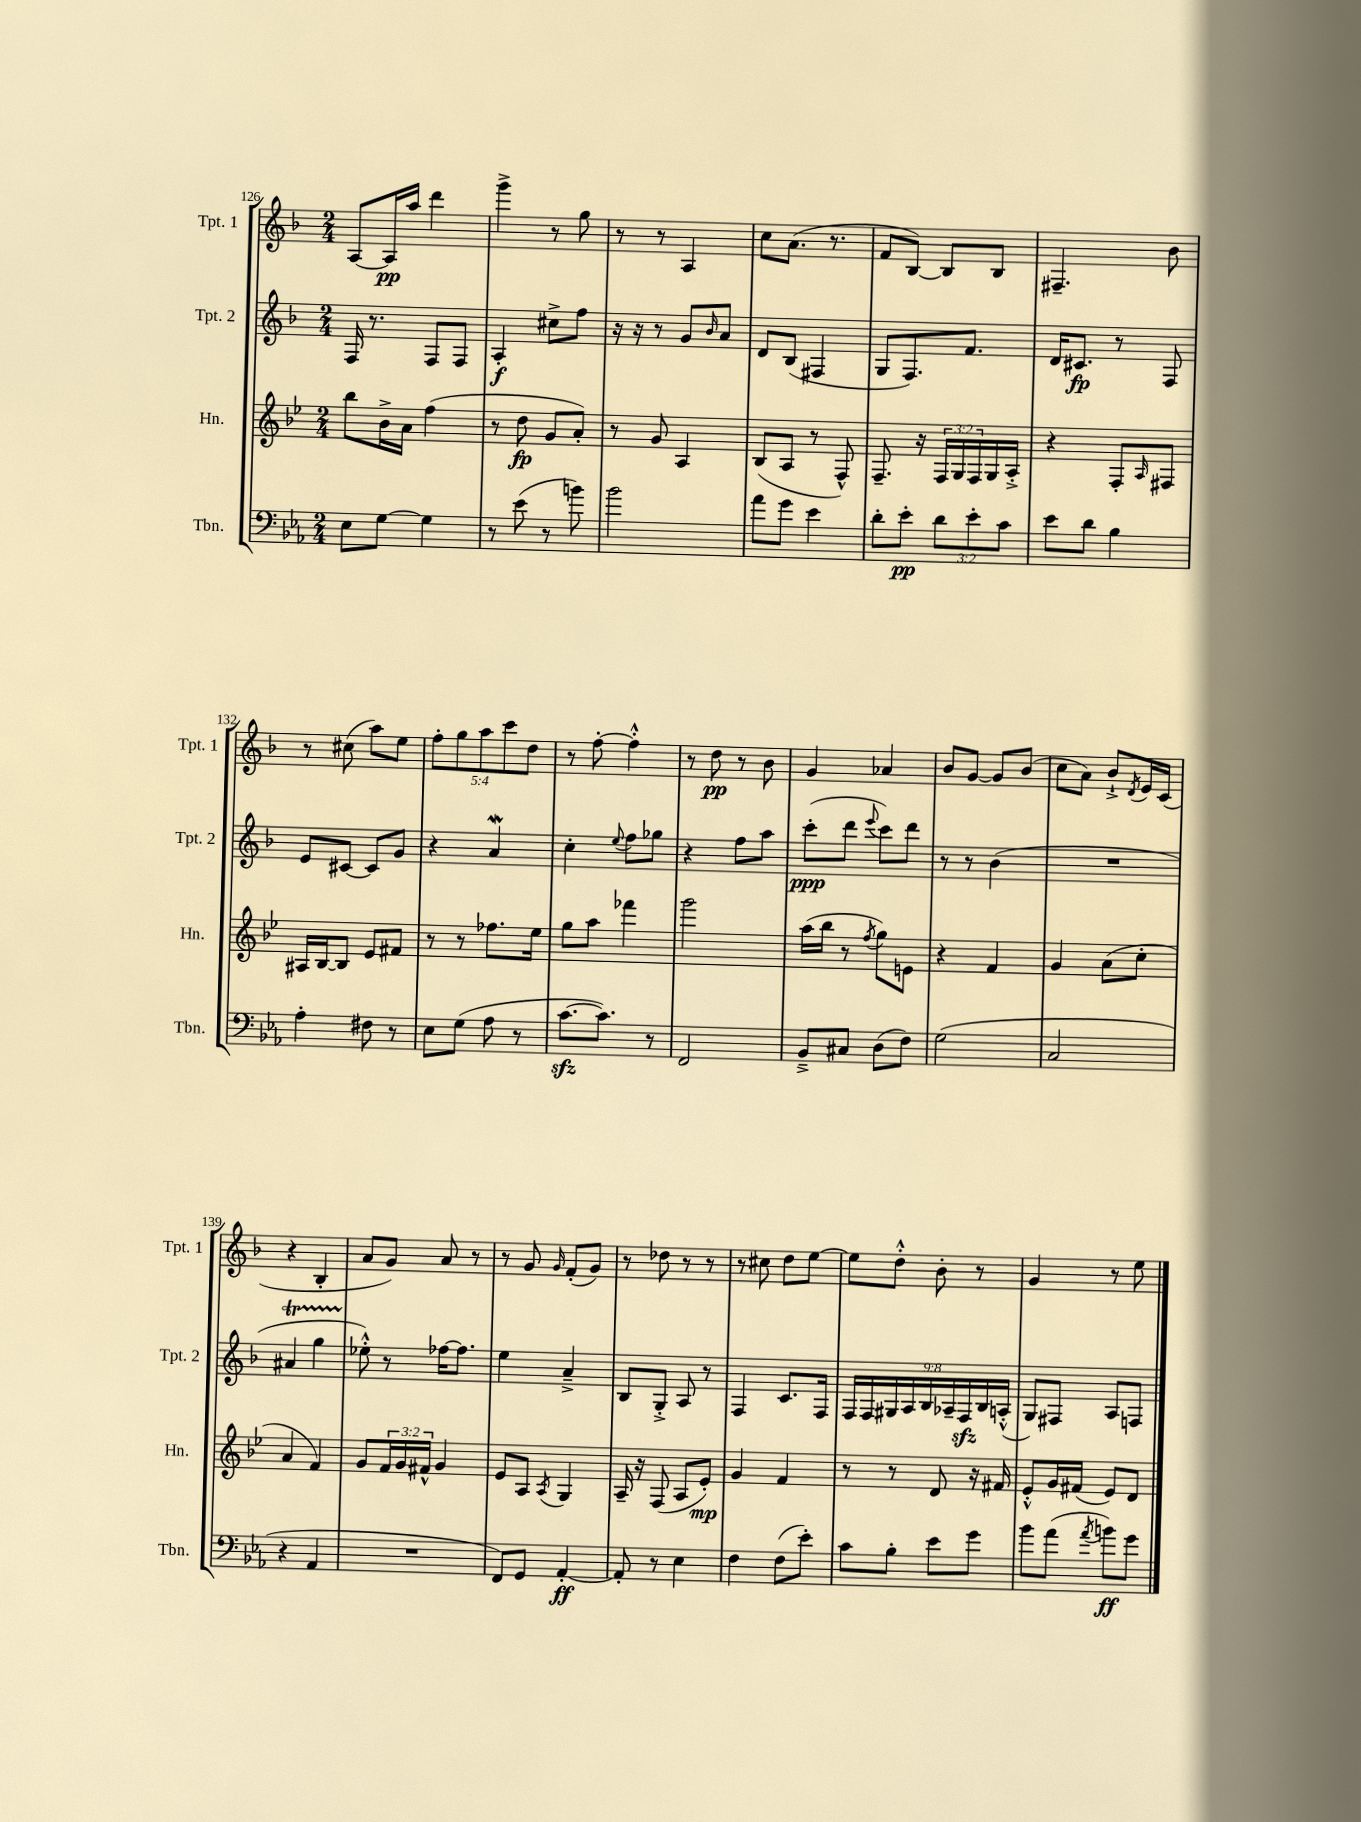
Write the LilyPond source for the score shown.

<<
\new StaffGroup <<
\new Staff = "s0" \with { instrumentName = "Tpt. 1" shortInstrumentName = "Tpt. 1" } {
    \clef treble \key f \major \numericTimeSignature \time 2/4 \override Staff.TupletNumber.text = #tuplet-number::calc-fraction-text
    a8~ a16\pp a''16 d'''4 |
    g'''4-> r8 g''8 |
    r8 r8 a4 |
    c''8 a'8.( r8. |
    f'8 bes8~) bes8 bes8 |
    fis4.-- bes'8 |
    r8 cis''8( a''8) e''8 |
    \tuplet 5/4 { f''8-. g''8 a''8 c'''8 d''8 } |
    r8 f''8~-. f''4-.-^ |
    r8 d''8\pp r8 bes'8 |
    g'4 aes'4 |
    bes'8 g'8~ g'8 bes'8( |
    c''8 a'8) bes'8-!-> \acciaccatura { d'8 } e'16 c'16( |
    r4 bes4-. |
    a'8 g'8) a'8 r8 |
    r8 g'8 \grace { g'16 } f'8-.( g'8) |
    r8 des''8 r8 r8 |
    r8 cis''8 d''8 e''8~ |
    e''8 d''8-.-^ bes'8-. r8 |
    g'4 r8 e''8 \bar "|." |
}
\new Staff = "s1" \with { instrumentName = "Tpt. 2" shortInstrumentName = "Tpt. 2" } {
    \clef treble \key f \major \numericTimeSignature \time 2/4 \override Staff.TupletNumber.text = #tuplet-number::calc-fraction-text
    f16 r8. f8 f8 |
    a4-.\f cis''8-> f''8 |
    r16 r16 r8 g'8 \grace { bes'16 } a'8 |
    d'8 bes8( fis4 |
    g8 f8.) f'8. |
    d'16 cis'8.\fp r8 f8 |
    e'8 cis'8~ cis'8 g'8 |
    r4 a'4\mordent |
    c''4-. \appoggiatura { e''8 } f''8 ges''8 |
    r4 f''8 a''8 |
    c'''8-.\ppp( d'''8 \appoggiatura { e'''8 } c'''8) d'''8 |
    r8 r8 bes'4( |
    R2 |
    ais'4\startTrillSpan g''4 |
    ees''8-.-^\stopTrillSpan) r8 fes''16~ fes''8. |
    e''4 a'4---> |
    bes8 g8-.-> a8 r8 |
    f4 c'8. f16 |
    \tuplet 9/8 { f16 f16 gis16 a16 bes16 aes16-- f16\sfz bes16 a16-.-^( } |
    g8) fis8 a8 f8 \bar "|." |
}
\new Staff = "s2" \with { instrumentName = "Hn." shortInstrumentName = "Hn." } {
    \clef treble \key bes \major \numericTimeSignature \time 2/4 \override Staff.TupletNumber.text = #tuplet-number::calc-fraction-text
    bes''8 bes'16-> a'16 f''4( |
    r8 d''8\fp g'8 a'8-.) |
    r8 g'8 a4 |
    bes8( a8 r8 f8-^) |
    f8.-- r16 \tuplet 3/2 { f16 g16 f16 } g16 a16-.-> |
    r4 f8-. \grace { a16 } fis8 |
    ais16 bes16~ bes8 ees'8 fis'8 |
    r8 r8 fes''8. ees''16 |
    g''8 a''8 fes'''4 |
    g'''2 |
    a''16( bes''16 r8 \acciaccatura { f''8 } g''8) e'8 |
    r4 f'4 |
    g'4 a'8( c''8-. |
    a'4 f'4) |
    g'8 \tuplet 3/2 { f'16 g'16 fis'16-^ } g'4 |
    ees'8 a8 \acciaccatura { a8 } g4 |
    a16-- r16 f8( a8 ees'8-.\mp) |
    g'4 f'4 |
    r8 r8 d'8 r16 fis'16 |
    ees'8-.-^ g'16 fis'16( ees'8) d'8 \bar "|." |
}
\new Staff = "s3" \with { instrumentName = "Tbn." shortInstrumentName = "Tbn." } {
    \clef bass \key ees \major \numericTimeSignature \time 2/4 \override Staff.TupletNumber.text = #tuplet-number::calc-fraction-text
    ees8 g8~ g4 |
    r8 ees'8( r8 b'8) |
    bes'2 |
    aes'8 g'8 ees'4 |
    d'8-. ees'8-.\pp \tuplet 3/2 { d'8 ees'8-. c'8 } |
    ees'8 d'8 bes4 |
    aes4-. fis8 r8 |
    ees8 g8( aes8 r8 |
    c'8.~\sfz c'8.) r8 |
    f,2 |
    bes,8---> cis8 d8( f8) |
    g2( |
    c2 |
    r4 aes,4 |
    R2 |
    f,8) g,8 aes,4~-.\ff |
    aes,8-. r8 ees4 |
    f4 f8( ees'8-.) |
    c'8 bes8-. ees'8 g'8 |
    bes'8 aes'8( \acciaccatura { aes'8 } b'8\ff) g'8 \bar "|." |
}
>>
>>
\layout { \context { \Score currentBarNumber = #126 } }
